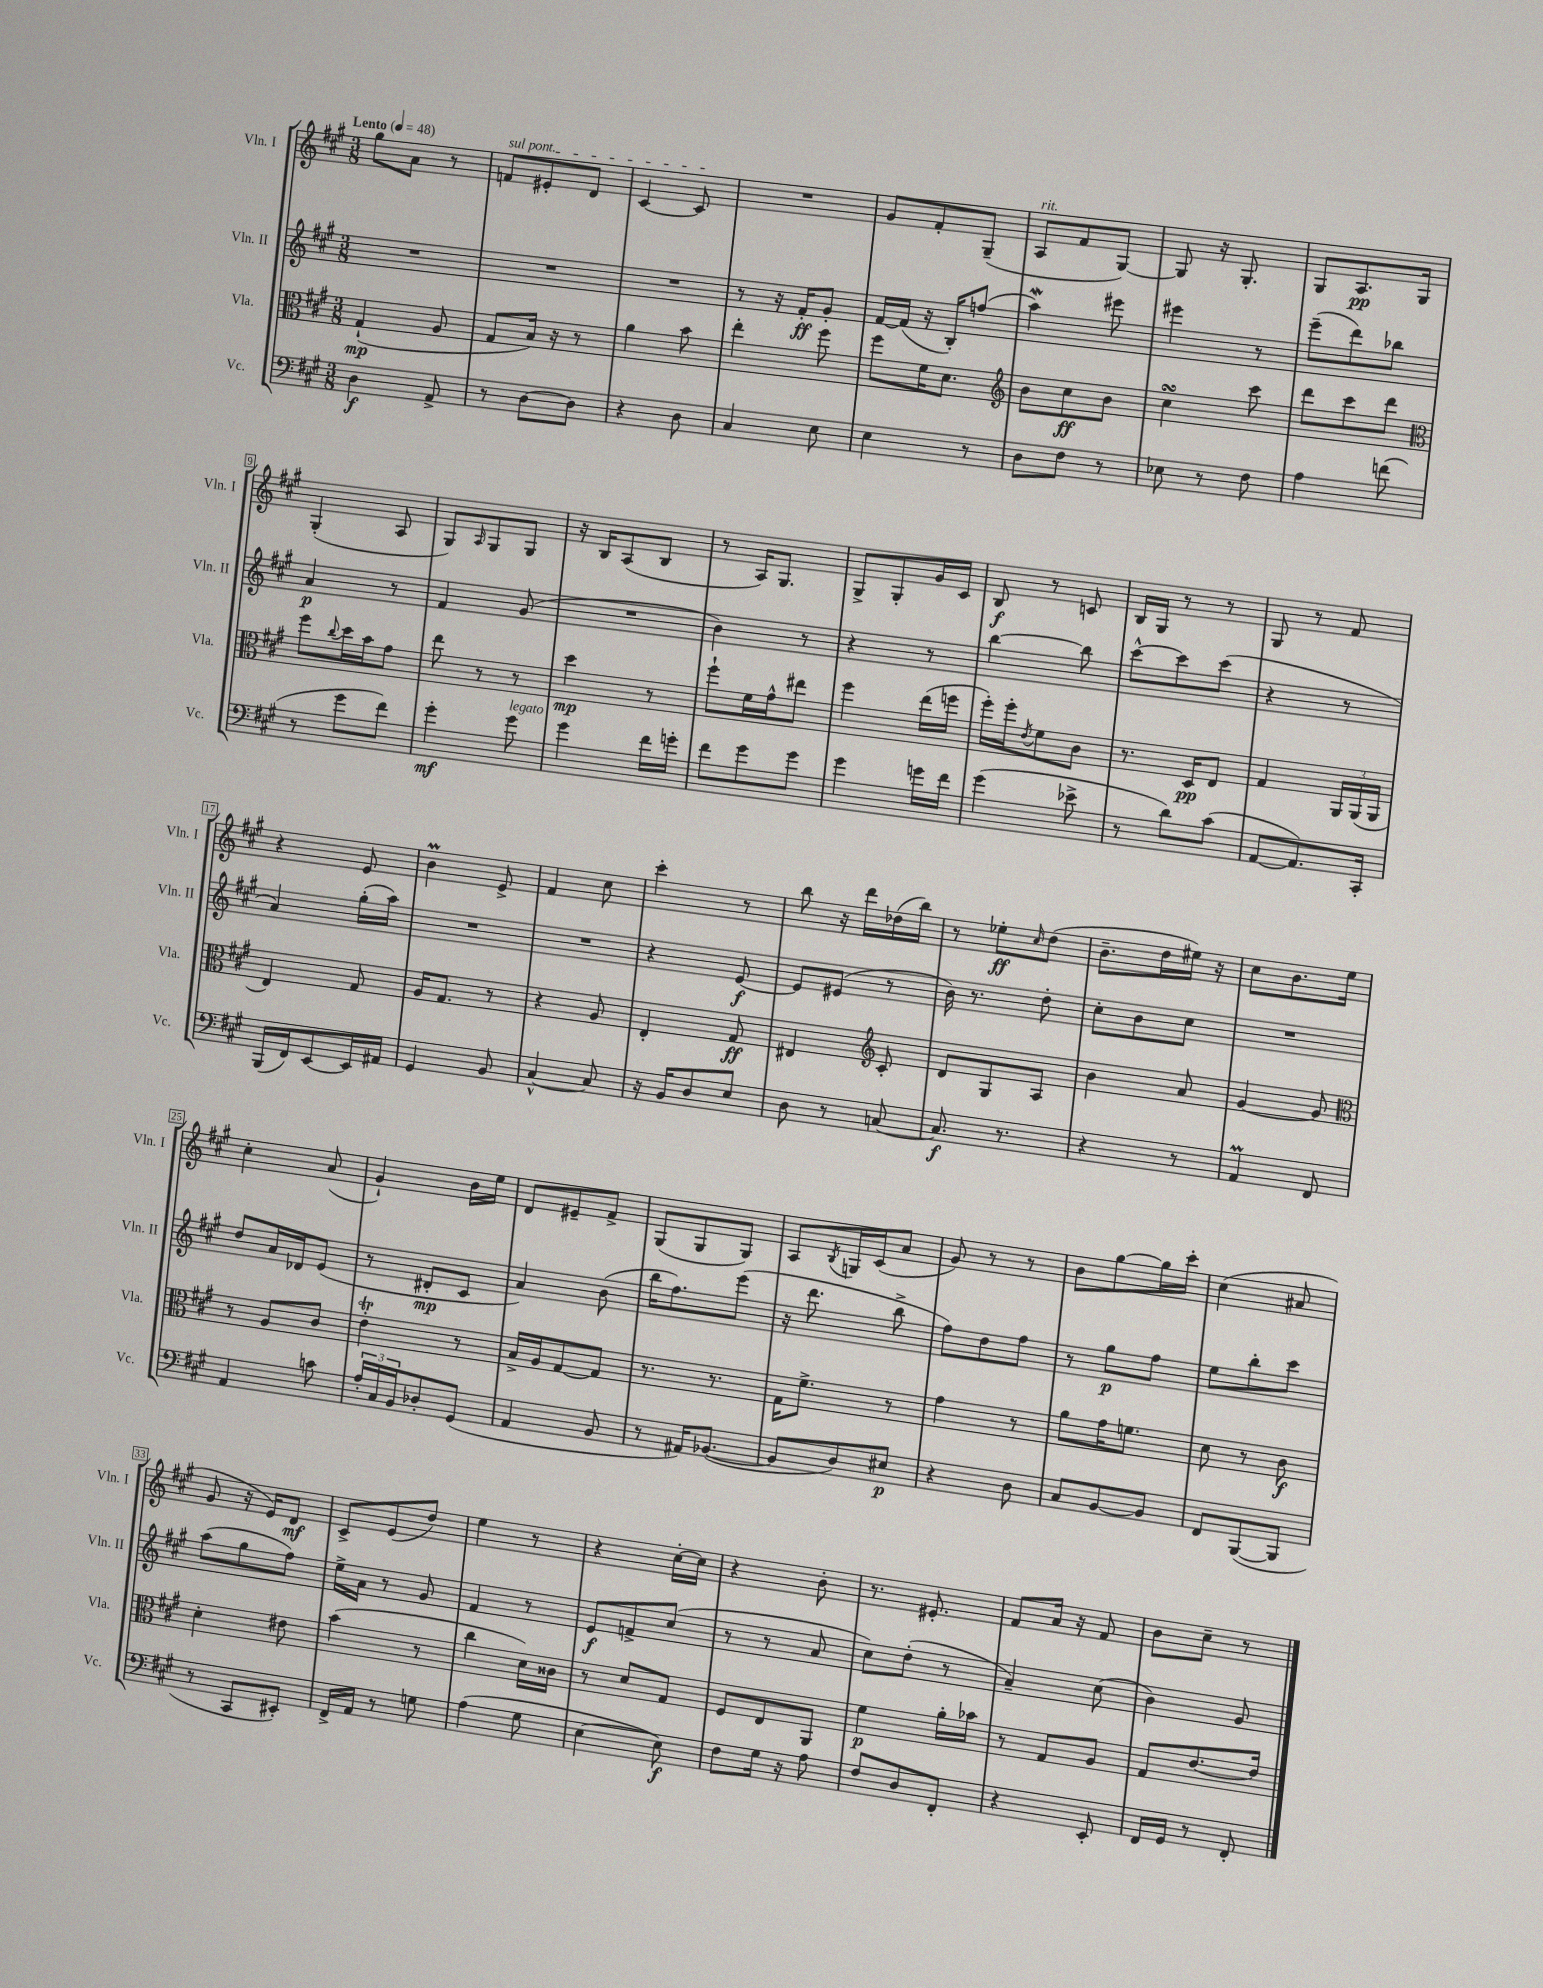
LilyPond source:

<<
\new StaffGroup <<
\new Staff = "s0" \with { instrumentName = "Vln. I" shortInstrumentName = "Vln. I" } {
    \clef treble \key a \major \numericTimeSignature \time 3/8 \tempo "Lento" 4 = 48
    gis''8 a'8 r8 |
    \once \override TextSpanner.bound-details.left.text = \markup { \italic "sul pont." } f'8\startTextSpan eis'8-. d'8 |
    cis'4~ cis'8\stopTextSpan |
    R4. |
    gis'8 fis'8-. gis8--( |
    a8^\markup { \italic "rit." } fis'8 gis8~) |
    gis8 r16 gis8.-. |
    gis8 a8.\pp gis16 |
    gis4-.( a8 |
    gis8) \grace { a16 } gis8 gis8 |
    r16 b16 a8( b8 |
    r8 a16) gis8. |
    gis8-> gis8-. gis'16 cis'16 |
    b8\f r8 c'8 |
    b16 gis16 r8 r8 |
    gis8 r8 fis'8 |
    r4 e'8 |
    b'4\prall e'8-> |
    fis'4 cis''8 |
    cis'''4-. r8 |
    b''8 r16 d'''16 des''16( b''16) |
    r8 ees''8-.\ff \grace { cis''16 } d''8( |
    b'8.-- d''16 eis''16) r16 |
    cis''8 b'8. e''16 |
    cis''4-. a'8( |
    gis'4-!) b'16 e''16 |
    d'8 eis'8-- fis'8-> |
    gis8( gis8 gis8) |
    a8 \acciaccatura { b8 } g16 cis'16( a'8 |
    gis'8) r8 r8 |
    b'8 gis''8~ gis''16 cis'''16-. |
    cis''4( ais'8 |
    gis'8 r16 e'16) d'8\mf |
    cis'8-> e'8( d''8) |
    e''4 r8 |
    r4 cis''16~-. cis''16 |
    r4 b'8-. |
    r8. eis'8.-. |
    fis'8 a'16 r16 fis'8 |
    b'8 cis''8-- r8 \bar "|." |
}
\new Staff = "s1" \with { instrumentName = "Vln. II" shortInstrumentName = "Vln. II" } {
    \clef treble \key a \major \numericTimeSignature \time 3/8
    R4. |
    R4. |
    R4. |
    r8 r16 fis'16-.\ff gis'8-. |
    fis'16~ fis'16( r16 b16-.) f''8( |
    a''4\mordent) eis'''8 |
    eis'''4 r8 |
    e'''8--( d'''8) bes''8 |
    a'4\p r8 |
    fis'4 gis'8( |
    R4. |
    b'4) r8 |
    r4 r8 |
    b''4~ b''8 |
    cis'''8~-^ cis'''8 cis'''8( |
    r4 r8 |
    a'4) gis''16-.( a''16) |
    R4. |
    R4. |
    r4 e'8~\f |
    e'8 eis'8( r8 |
    b'16) r8. d''8-. |
    cis''8-. b'8 cis''8 |
    R4. |
    d''8 a'16 des'16 e'8( |
    r8 dis'8-.\mp cis'8 |
    a'4) b'8( |
    b''16 fis''8.) e'''8( |
    r16 d'''8. b''8-> |
    fis''8) d''8 fis''8 |
    r8 gis''8\p fis''8 |
    e''8 b''8-. cis'''8 |
    a''8( gis''8 fis''8) |
    e''16-> a'16 r8 gis'8 |
    fis'4 r8 |
    e'8\f f'8-> cis''8( |
    r8 r8 a'8 |
    cis''8) d''8-.( r8 |
    a'4--) cis''8( |
    b'4) gis'8 \bar "|." |
}
\new Staff = "s2" \with { instrumentName = "Vla." shortInstrumentName = "Vla." } {
    \clef alto \key a \major \numericTimeSignature \time 3/8
    gis4-!\mp( a8 |
    gis8 b16) r16 r8 |
    a'4 b'8 |
    e''4-. fis''8 |
    fis''8 fis'16 d'8. |
    \clef treble b'8 cis''8\ff b'8 |
    cis''4\turn cis'''8 |
    d'''8 cis'''8 d'''8 |
    \clef alto fis''8 \appoggiatura { cis''8 } d''16 b'16 gis'8 |
    e''8 r8 r8 |
    d''4\mp r8 |
    fis''8-! fis'16 gis'16-^ eis''8 |
    fis''4 e''16( f''16 |
    fis''16-.) fis''16-. \acciaccatura { e'8 } fis'8 cis'8 |
    r8. d16\pp e8 |
    gis4 \tuplet 3/2 { a,16 a,16( a,16 } |
    e4) gis8 |
    a16 gis8. r8 |
    r4 a8 |
    e4-. gis8\ff |
    eis4 \clef treble cis'8-. |
    d'8 gis8 a8 |
    b'4 a'8 |
    gis'4~ gis'8 |
    \clef alto r8 a8 cis'8 |
    e'4-.\trill r8 |
    b16-> a16 gis8~ gis8 |
    r8. r8. |
    gis16 fis'8.-> r8 |
    gis'4 r8 |
    a'8 gis'16 f'8. |
    d'8 r8 cis'8\f |
    d'4-. eis'8 |
    b'4( r8 |
    cis''4 d'16) cisis'16 |
    r8 d'8 gis8 |
    fis8 e8 a,8 |
    fis'4\p a'16-. bes'16 |
    r8 gis8 a8 |
    gis8 e'8.~ e'16 \bar "|." |
}
\new Staff = "s3" \with { instrumentName = "Vc." shortInstrumentName = "Vc." } {
    \clef bass \key a \major \numericTimeSignature \time 3/8
    d4\f a,8-> |
    r8 d8~ d8 |
    r4 d8 |
    cis4 e8 |
    e4 r8 |
    d8 fis8 r8 |
    ees8 r8 fis8 |
    a4 f'8( |
    r8 gis'8 fis'8) |
    gis'4-.\mf gis'8^\markup { \italic "legato" } |
    gis'4 fis'16 g'16-. |
    fis'8 gis'8 gis'8 |
    gis'4 g'16 fis'16 |
    gis'4( ees'8-> |
    r8 d'8) cis'8( |
    a,8~ a,8.) cis,16-. |
    b,,16( fis,16) e,8~ e,16 ais,16 |
    gis,4 b,8 |
    cis4~-^ cis8 |
    r16 b,16 d8 e8 |
    d8 r8 c8~ |
    c8.\f r8. |
    r4 r8 |
    a,4\prall fis,8 |
    a,4 c'8 |
    \tuplet 3/2 { a16-. cis16 b,16 } des8-. gis,8( |
    a,4 b,8 |
    r8 ais,16) bes,8.~( |
    bes,8 d8) eis8\p |
    r4 d8 |
    cis8 b,8~ b,8 |
    fis,8 b,,8~( b,,8 |
    r8 cis,8 eis,8-.) |
    fis,16-> a,16 r8 g8 |
    a4( gis8 |
    e4~ e8\f) |
    fis8 gis16 r16 a8 |
    fis8 d8 fis,8-. |
    r4 e,8-. |
    fis,16 gis,16 r8 fis,8-. \bar "|." |
}
>>
>>
\layout { \context { \Score \override BarNumber.stencil = #(make-stencil-boxer 0.1 0.3 ly:text-interface::print) } }
